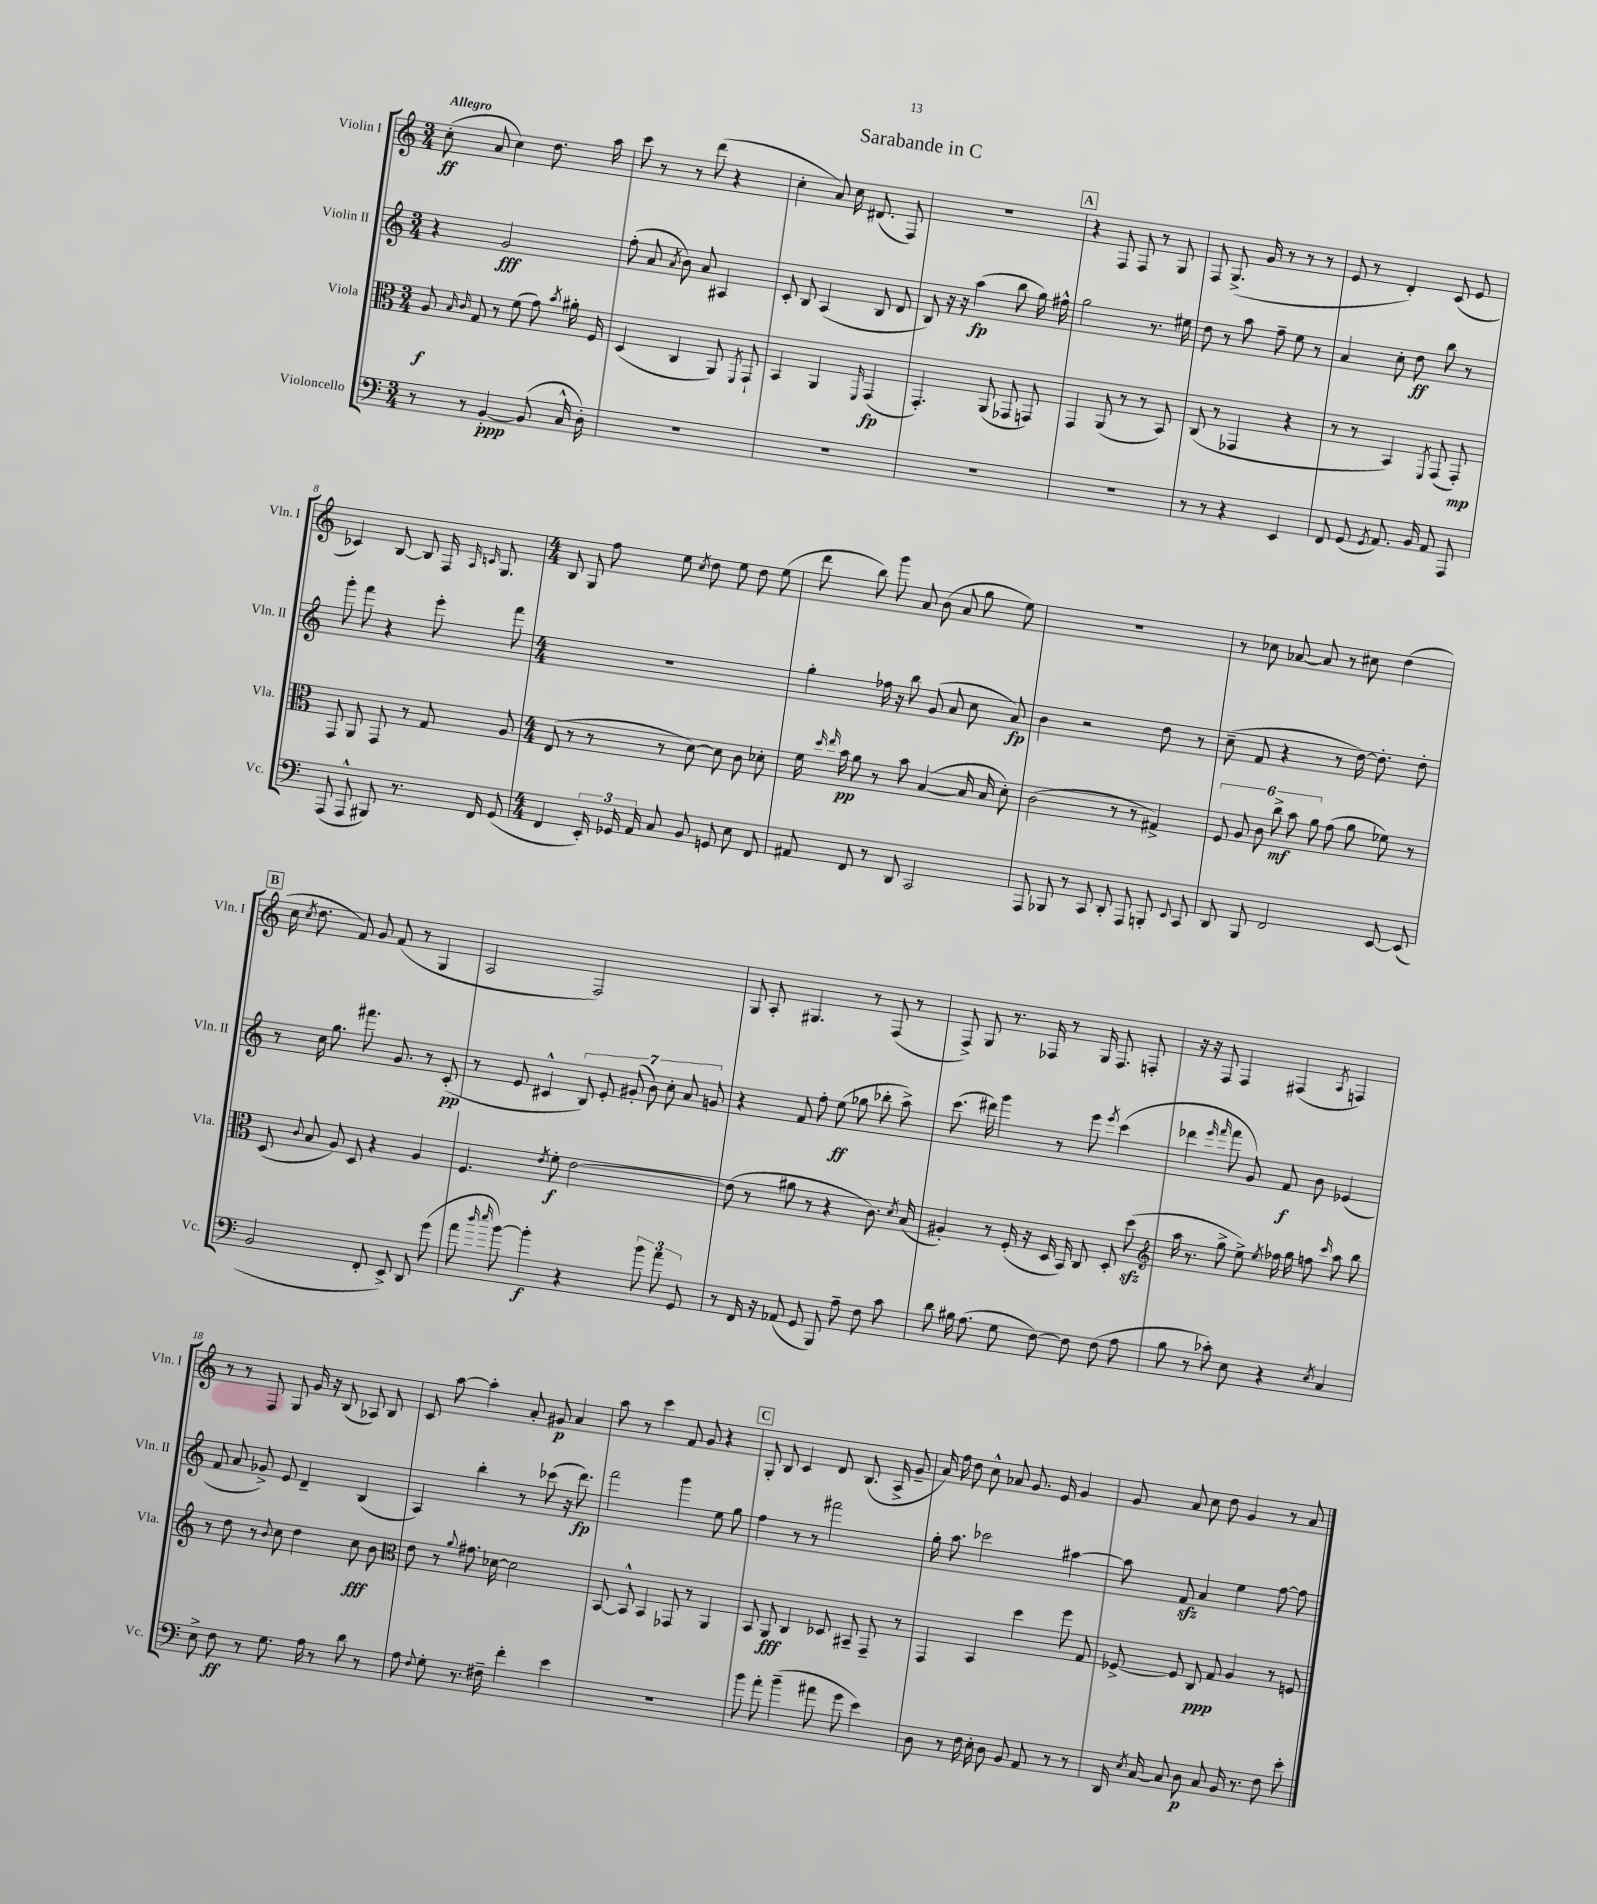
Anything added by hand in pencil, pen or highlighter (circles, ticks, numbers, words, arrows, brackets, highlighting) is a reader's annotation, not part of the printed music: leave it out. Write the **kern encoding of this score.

**kern	**kern	**kern	**kern
*staff4	*staff3	*staff2	*staff1
*clefF4	*clefC3	*clefG2	*clefG2
*k[]	*k[]	*k[]	*k[]
*M3/4	*M3/4	*M3/4	*M3/4
8r	8A	4r	(8cc'
.	16qqB	.	.
.	16qqc	.	.
8r	8G	.	8a
[4BB'	8r	2g	4cc)
.	(8f	.	.
(8BB]	8g)	.	8.dd
.	8qb	.	.
16C^^	16a#'	.	.
16D')	16F	.	16aa
=	=	=	=
2.r	(4D	(8ff'	8ccc
.	.	8a	8r
.	.	8qa	.
.	4C	8b)	8r
.	.	8a	(8ddd
.	8AA)	4A#	4r
.	8qFF	.	.
.	8GG`	.	.
=	=	=	=
2.r	4BB	8c'	4cc'
.	.	8B	.
.	4AA	(4A	8a)
.	.	.	16cc
.	.	.	(8.d#
.	16qqFF	.	.
.	(4GG	8B	.
.	.	8d	8F)
=	=	=	=
2.r	4.GG')	8B)	2.r
.	.	16r	.
.	.	16r	.
.	.	(4aa	.
.	(8AA	.	.
.	8GG-	8bb	.
.	8GG)	16gg)	.
.	.	16ff#^^	.
=	=	=	=
2.r	4GG	2gg	4r
.	(8AA	.	8F
.	8r	.	8F
.	8r	8.r	8r
.	8BB)	.	8G
.	.	16ee#	.
=	=	=	=
8r	(8C	8dd	8F
8r	8r	8r	(8.G^
4r	4GG-	8aa	.
.	.	.	16g
.	.	8ff~	8r
4EE	4r	8ee	8r
.	.	8r	8r
=	=	=	=
8FF	8r	4a	8e
(8GG	8r	.	8r
8qGG	.	.	.
8.AA)	4BB)	8cc'	4d')
.	.	8dd	.
16BB	.	.	.
.	8qFF	.	.
8AA	(8GG	8bb	(8c
8AAA	8GG')	8r	8e
=	=	=	=
(8AAA	8GG	8ggg'	4c-)
8AAA^^	8AA	8fff	.
8BBB#)	8GG	4r	[8B
8.r	8r	.	8B]
.	8G	8eee'	16F
.	.	.	16qqA
.	.	.	16qqc
16FF	.	.	8.G
(8GG	8A	8fff	.
=	=	=	=
*M4/4	*M4/4	*M4/4	*M4/4
4FF	(8E	1r	8B
.	8r	.	8G
24EE')	8r	.	8ff
24GG-	.	.	.
24AA	.	.	.
8C	8r	.	8ee
.	.	.	8qcc
8BB	[8d)	.	8dd
8GG	8d]	.	8ee
8E	8c	.	8dd
8FF	8d-'	.	(8ee
=	=	=	=
8AA#	16f	4gg'	8ddd
.	16qqdd	.	.
.	16qqee	.	.
.	16b	.	.
8FF	8a	.	8bb)
8r	8r	16ff-	8ggg
.	.	16r	.
8DD	8b	8bb	8a
2CC	([4B	(8g	(8b
.	.	8a	8a
.	16B]	8cc	8gg
.	16B	.	.
.	8d')	8a)	8ee)
=	=	=	=
8AAA	(2c	4b	1r
8BBB-	.	.	.
8r	.	2r	.
8CC	.	.	.
8DD'	8r	.	.
8AAA	8r	.	.
8BBB'	4G#^)	8dd	.
8qqEE	.	.	.
8CC	.	8r	.
=	=	=	=
8DD	12F	(8cc~	8r
.	12A	.	.
8BBB	.	8f	8cc-
.	12c	.	.
2FF	12cc^	4r	[8a-
.	12b	.	.
.	.	.	8a-]
.	12a	.	.
.	(8g	8r	8r
.	8a	[16dd)	8cc#
.	.	8.dd']	.
[8EE	8f-)	.	(4dd
(8EE]	8r	8dd'	.
=	=	=	=
2BB	(8D	8r	16cc
.	.	.	8qcc
.	.	.	8.dd
.	8qqc	.	.
.	8B	16cc	.
.	.	8.gg	.
.	8A)	.	8f)
.	8D	8.fff#	8g
8FF'	4r	.	(8f
.	.	8.g	.
8EE^)	.	.	8r
8DD	4A	8r	4G
(8g	.	(8c'	.
=	=	=	=
8a	4.F	8r	2A
16qqdd	.	.	.
16qqee	.	.	.
[8b)	.	8e	.
4b']	.	4c#^^	.
.	8qe	.	.
.	8f'	.	.
4r	[2e	14B)	2F)
.	.	14e'	.
.	.	(14g#'	.
.	.	14b)	.
12b	.	.	.
.	.	14cc'	.
12a	.	.	.
.	.	14a	.
12GG	.	.	.
.	.	14g	.
=	=	=	=
8r	(8e]	4r	8G
16FF	8r	.	8A'
16r	.	.	.
(8AA-	8a#	8f	4.G#
8GG	8r	8ff'	.
8BBB)	4r	(8ee	.
8A~	.	8gg-	8r
8F	8.c)	8bb-'	(8F
8c	.	8aa^)	8r
.	8qd	.	.
.	(16B	.	.
=	=	=	=
8d	4A#')	(8.ccc	8F^)
16B#	.	.	8G
(8.A	.	16ddd#)	.
.	8r	4ggg	8.r
8G	(16F'	.	.
.	16r	.	16F-
[8F)	16D	8r	8r
.	16BB)	.	.
8F]	8C	8eee	16G
.	.	.	8.F-
.	.	8qeee	.
(8F	8D'	(4ccc	.
8A	(8dd	.	8F'
=	=	=	=
*	*clefG2	*	*
8B	16aa	4ddd-	16r
.	8.r	.	16r
8r	.	.	8F
.	.	16qqeee	.
.	.	16qqfff	.
8c-')	8gg^	8fff	4F
8E	8ee^)	8g)	.
.	8qee	.	.
4r	16ff-	8f	(4F#
.	16gg	.	.
.	8ff	8b	.
8qE	16qqccc	.	8qA
4C	8aa	(4e-	4F)
.	8bb	.	.
=	=	=	=
8E^	8r	8f	8r
8F	8dd	8a	8r
8r	8r	8g-^)	8F
.	8qqb	.	.
8.G	8cc	8e	8G
.	4dd	4d~	16g
16A	.	.	16r
8r	.	.	(8B
8d	8cc	(4B	8A-)
8r	8b	.	8B
=	=	=	=
*	*clefC3	*	*
8A	8e	4A)	8c
8qqF	.	.	.
8G'	8r	.	[8aa
.	8qqa	.	.
8.r	8.g#	4bb'	4aa']
16F#~	[16d-	.	.
4f'	2d-]	8r	8a'
.	.	(8ccc-	8g#
4e	.	16r	4a
.	.	8.ddd)	.
=	=	=	=
1r	[8BB	2fff	8aa
.	8BB^^]	.	8r
.	4BB	.	4ccc
.	8GG-	4ggg	8f
.	8r	.	8g
.	4AA	8ee	4r
.	.	8gg	.
=	=	=	=
8b	8BB	4ff	8G'
8a'	8AA	.	8B
(4b~	4C	8r	4c
.	.	8r	.
8a#	8D-	2fff#	8d
8g	8BB#~	.	(8.B
4e)	8GG~	.	.
.	.	.	16A^
.	8r	.	8g~
=	=	=	=
8D	4GG	16gg'	16a)
.	.	8.aa	16ff
8r	.	.	8dd
16F	4BB	2ccc-	8cc^^
16E'	.	.	.
8D	.	.	8a-
8BB	4dd	.	8.g
8AA	.	.	.
.	.	.	16e
8r	8ff	[4aa#	4g
8r	8G	.	.
=	=	=	=
16DD	[8F-^	8aa#]	8g
8qE	.	.	.
[16C	.	.	.
8C]	8F-]	8f	8a
8D	8C	4a	8cc
8C	8G	.	8dd
16BB	4A	4ee	4g
8.r	.	.	.
8F	8r	[8ff	8r
8e'	8F	8ff]	8a
==	==	==	==
*-	*-	*-	*-
